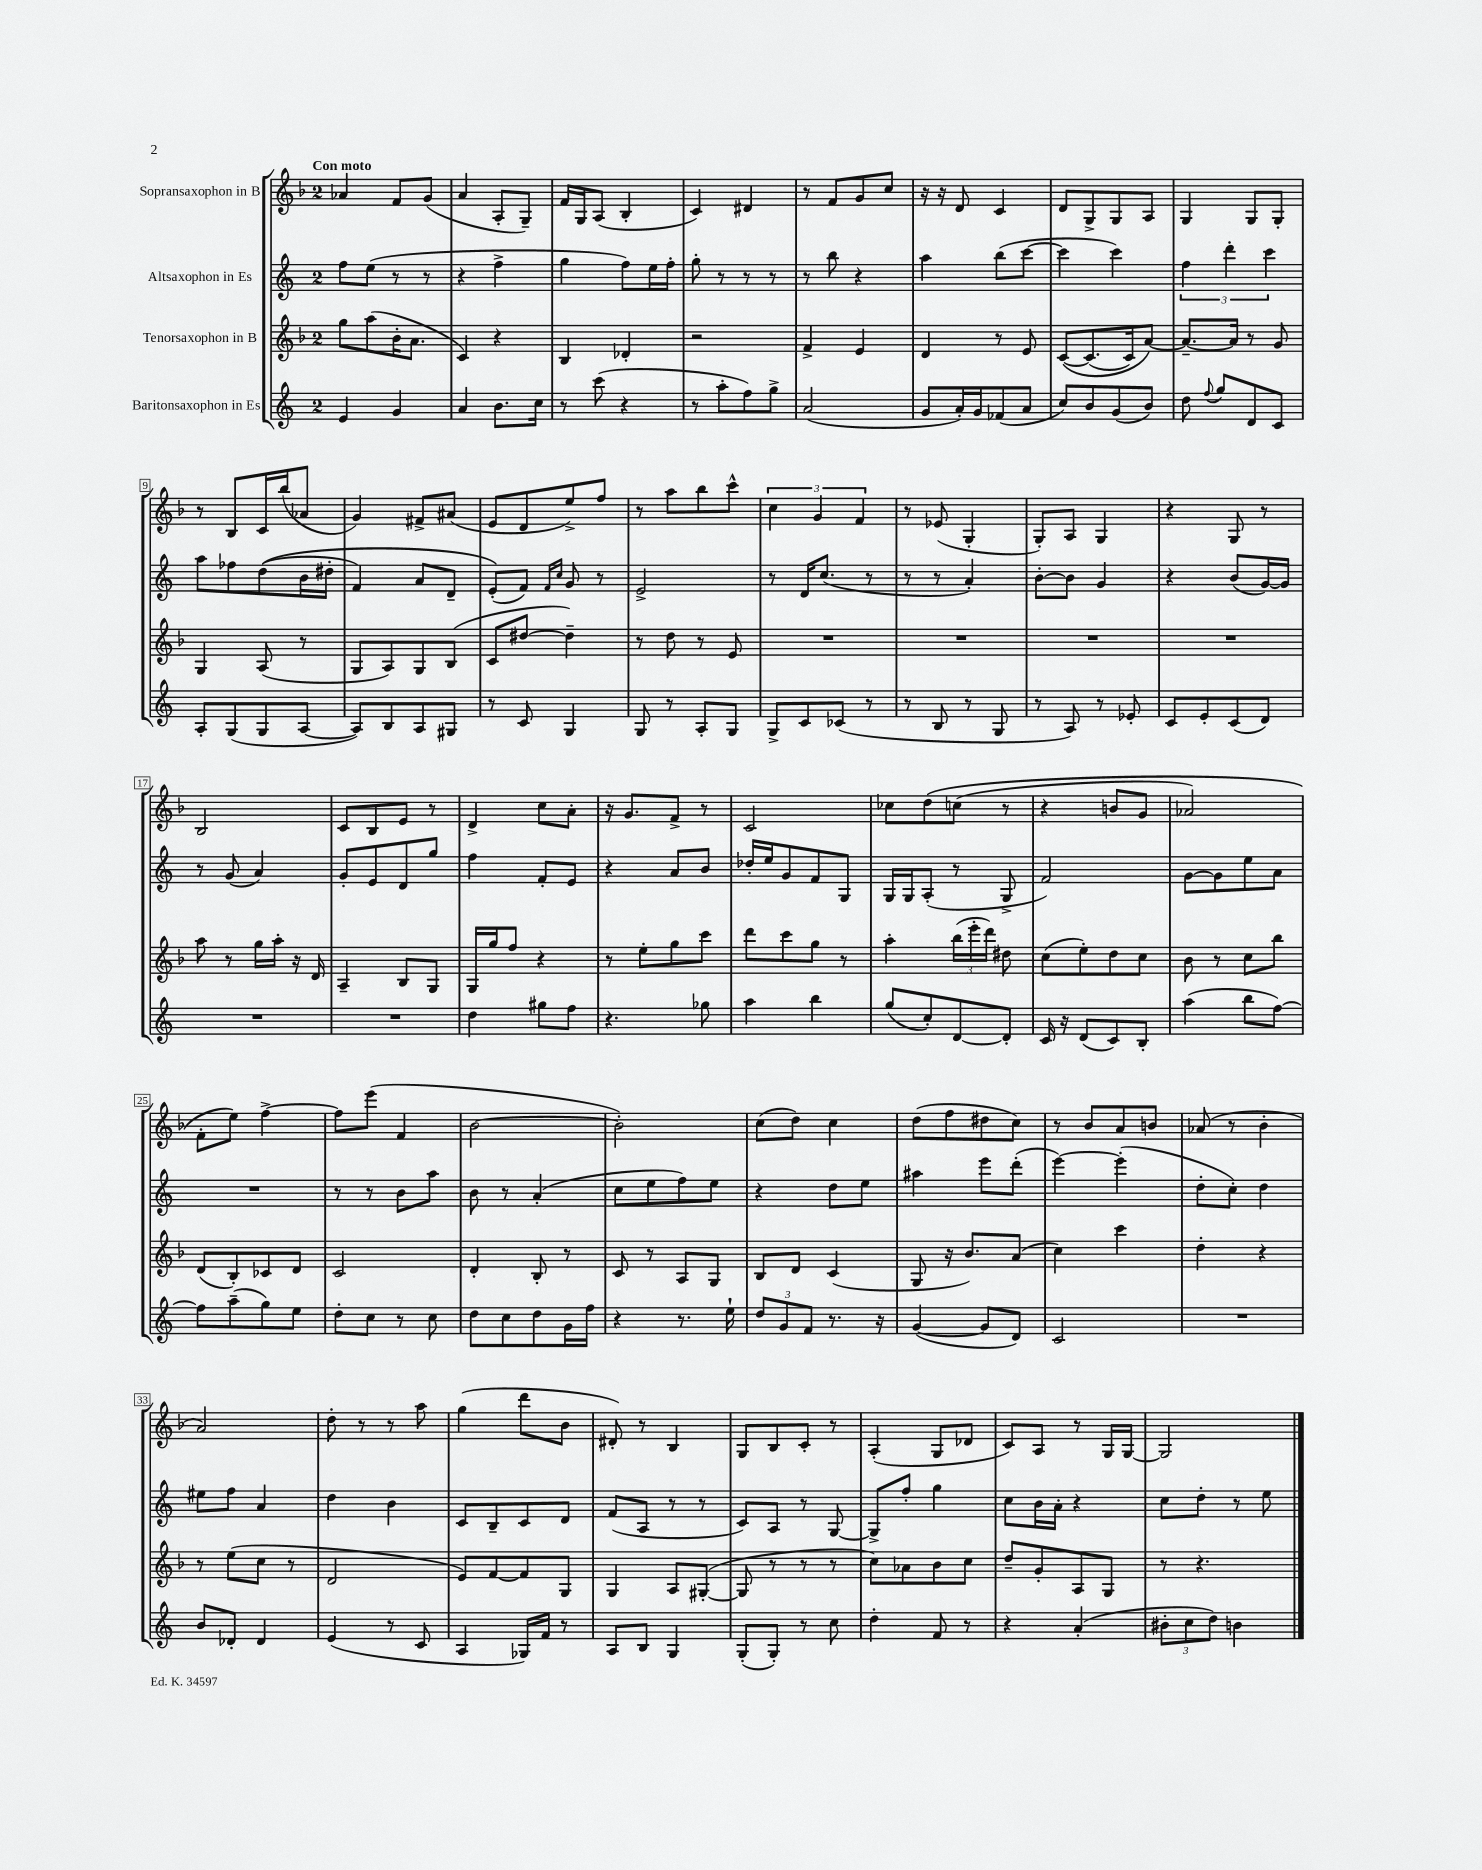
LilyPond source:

<<
\new StaffGroup <<
\new Staff = "s0" \with { instrumentName = "Sopransaxophon in B" } {
    \clef treble \key f \major \once \override Staff.TimeSignature.style = #'single-digit \time 2/4 \tempo "Con moto"
    \autoBeamOff aes'4 f'8[ g'8]( |
    a'4 a8[-. g8]--) |
    f'16[ g16 a8]( bes4-. |
    c'4) dis'4 |
    r8 f'8[ g'8 c''8] |
    r16 r16 d'8 c'4 |
    d'8[ g8-> g8 a8] |
    g4 g8[ g8]-. |
    r8 bes8[ c'16 bes''16( aes'8] |
    g'4) fis'8[-> ais'8]( |
    e'8[ d'8 e''8->) f''8] |
    r8 a''8[ bes''8 c'''8]-^ |
    \tuplet 3/2 { c''4 g'4 f'4 } |
    r8 ees'8( g4-. |
    g8[-.) a8] g4 |
    r4 g8 r8 |
    bes2 |
    c'8[ bes8 e'8] r8 |
    d'4-> c''8[ a'8]-. |
    r16 g'8.[ f'8]-> r8 |
    c'2 |
    ces''8[ d''8\( c''8]( r8 |
    r4 b'8[ g'8] |
    aes'2) |
    f'8[-. e''8]\) f''4~-> |
    f''8[ e'''8]( f'4 |
    bes'2~ |
    bes'2-.) |
    c''8[( d''8]) c''4 |
    d''8[( f''8 dis''8 c''8]) |
    r8 bes'8[ a'8 b'8] |
    aes'8( r8 bes'4-. |
    a'2) |
    d''8-. r8 r8 a''8 |
    g''4( d'''8[ bes'8] |
    dis'8-.) r8 bes4 |
    g8[ bes8 c'8]-. r8 |
    a4-.( g8[ des'8] |
    c'8[) a8] r8 g16[ g16]~ |
    g2 \bar "|." |
}
\new Staff = "s1" \with { instrumentName = "Altsaxophon in Es" } {
    \clef treble \key c \major \once \override Staff.TimeSignature.style = #'single-digit \time 2/4
    \autoBeamOff f''8[ e''8]( r8 r8 |
    r4 f''4-> |
    g''4 f''8[) e''16 f''16]-. |
    g''8-. r8 r8 r8 |
    r8 b''8 r4 |
    a''4 b''8[( c'''8]~ |
    c'''4 c'''4) |
    \tuplet 3/2 { f''4 d'''4-. c'''4 } |
    a''8[ fes''8 d''8(\( b'16 dis''16]-. |
    f'4) a'8[ d'8]-- |
    e'8[-.(\) f'8]) \grace { f'16[ c''16] } g'8 r8 |
    e'2-> |
    r8 d'16[ c''8.]( r8 |
    r8 r8 a'4-.) |
    b'8[~-. b'8] g'4 |
    r4 b'8[( g'16~) g'16] |
    r8 g'8( a'4) |
    g'8[-. e'8 d'8 g''8] |
    f''4 f'8[-. e'8] |
    r4 a'8[ b'8] |
    des''16[-. e''16 g'8 f'8 g8] |
    g16[ g16 a8]-.( r8 g8-> |
    f'2) |
    g'8[~ g'8 e''8 a'8] |
    R2 |
    r8 r8 b'8[ a''8] |
    b'8 r8 a'4-.( |
    c''8[ e''8 f''8) e''8] |
    r4 d''8[ e''8] |
    ais''4 e'''8[ d'''8]-.( |
    e'''4~) e'''4-.( |
    d''8[-. c''8]-.) d''4 |
    eis''8[ f''8] a'4 |
    d''4 b'4 |
    c'8[ b8-- c'8 d'8] |
    f'8[( a8] r8 r8 |
    c'8[) a8] r8 g8~ |
    g8[-> f''8]-. g''4 |
    c''8[ b'16 a'16]-. r4 |
    c''8[ d''8]-. r8 e''8 \bar "|." |
}
\new Staff = "s2" \with { instrumentName = "Tenorsaxophon in B" } {
    \clef treble \key f \major \once \override Staff.TimeSignature.style = #'single-digit \time 2/4
    \autoBeamOff g''8[ a''8( bes'16-. a'8.] |
    c'4) r4 |
    bes4 des'4-. |
    r2 |
    f'4-> e'4 |
    d'4 r8 e'8 |
    c'8[~\( c'8.( c'16) a'8]~\) |
    a'8.[~-- a'16] r8 g'8 |
    g4 a8( r8 |
    g8[ a8) g8 bes8]( |
    c'8[ dis''8]~ dis''4--) |
    r8 d''8 r8 e'8 |
    R2 |
    R2 |
    R2 |
    R2 |
    a''8 r8 g''16[ a''16]-. r16 d'16 |
    a4-- bes8[ g8] |
    g16[ g''16 f''8] r4 |
    r8 e''8[-. g''8 c'''8] |
    d'''8[ c'''8 g''8] r8 |
    a''4-. \tuplet 3/2 { bes''16[( e'''16-. d'''16]) } dis''8 |
    c''8[( e''8-.) d''8 c''8] |
    bes'8 r8 c''8[ bes''8] |
    d'8[( bes8-.) ces'8 d'8] |
    c'2 |
    d'4-. bes8-. r8 |
    c'8 r8 a8[ g8] |
    bes8[ d'8] c'4( |
    g8 r16 bes'8.[) a'8]( |
    c''4) c'''4 |
    d''4-. r4 |
    r8 e''8[( c''8] r8 |
    d'2 |
    e'8[) f'8~ f'8 g8] |
    g4 a8[ gis8]~-.( |
    gis8 r8 r8 r8 |
    c''8[) aes'8 bes'8 c''8] |
    d''8[-- g'8-. a8 g8] |
    r8 r4. \bar "|." |
}
\new Staff = "s3" \with { instrumentName = "Baritonsaxophon in Es" } {
    \clef treble \key c \major \once \override Staff.TimeSignature.style = #'single-digit \time 2/4
    \autoBeamOff e'4 g'4 |
    a'4 b'8.[ c''16] |
    r8 c'''8( r4 |
    r8 a''8[-. f''8) g''8]-> |
    a'2( |
    g'8[ a'16-.) g'16 fes'8( a'8] |
    c''8[) b'8 g'8( b'8]) |
    d''8 \appoggiatura { f''8 } g''8[ d'8 c'8] |
    a8[-. g8( g8 a8]~ |
    a8[) b8 a8 gis8] |
    r8 c'8 g4 |
    g8 r8 a8[-. g8] |
    g8[-> c'8 ces'8]( r8 |
    r8 b8 r8 g8 |
    r8 a8) r8 ees'8-. |
    c'8[ e'8-. c'8( d'8]) |
    R2 |
    R2 |
    d''4 gis''8[ f''8] |
    r4. ges''8 |
    a''4 b''4 |
    g''8[( c''8-.) d'8~ d'8]-. |
    c'16 r16 d'8[( c'8) b8]-. |
    a''4( b''8[ f''8]~) |
    f''8[ a''8--( g''8) e''8] |
    d''8[-. c''8] r8 c''8 |
    d''8[ c''8 d''8 g'16 f''16] |
    r4 r8. e''16-! |
    \tuplet 3/2 { d''8[ g'8 f'8] } r8. r16 |
    g'4~( g'8[ d'8]) |
    c'2 |
    R2 |
    b'8[ des'8]-. des'4 |
    e'4( r8 c'8 |
    a4 ges16[) f'16] r8 |
    a8[ b8] g4 |
    g8[-.( g8]-.) r8 c''8 |
    d''4-. f'8 r8 |
    r4 a'4-.( |
    \tuplet 3/2 { bis'8[-. c''8 d''8]) } b'4 \bar "|." |
}
>>
>>
\layout { \context { \Score \override BarNumber.stencil = #(make-stencil-boxer 0.1 0.3 ly:text-interface::print) } }
